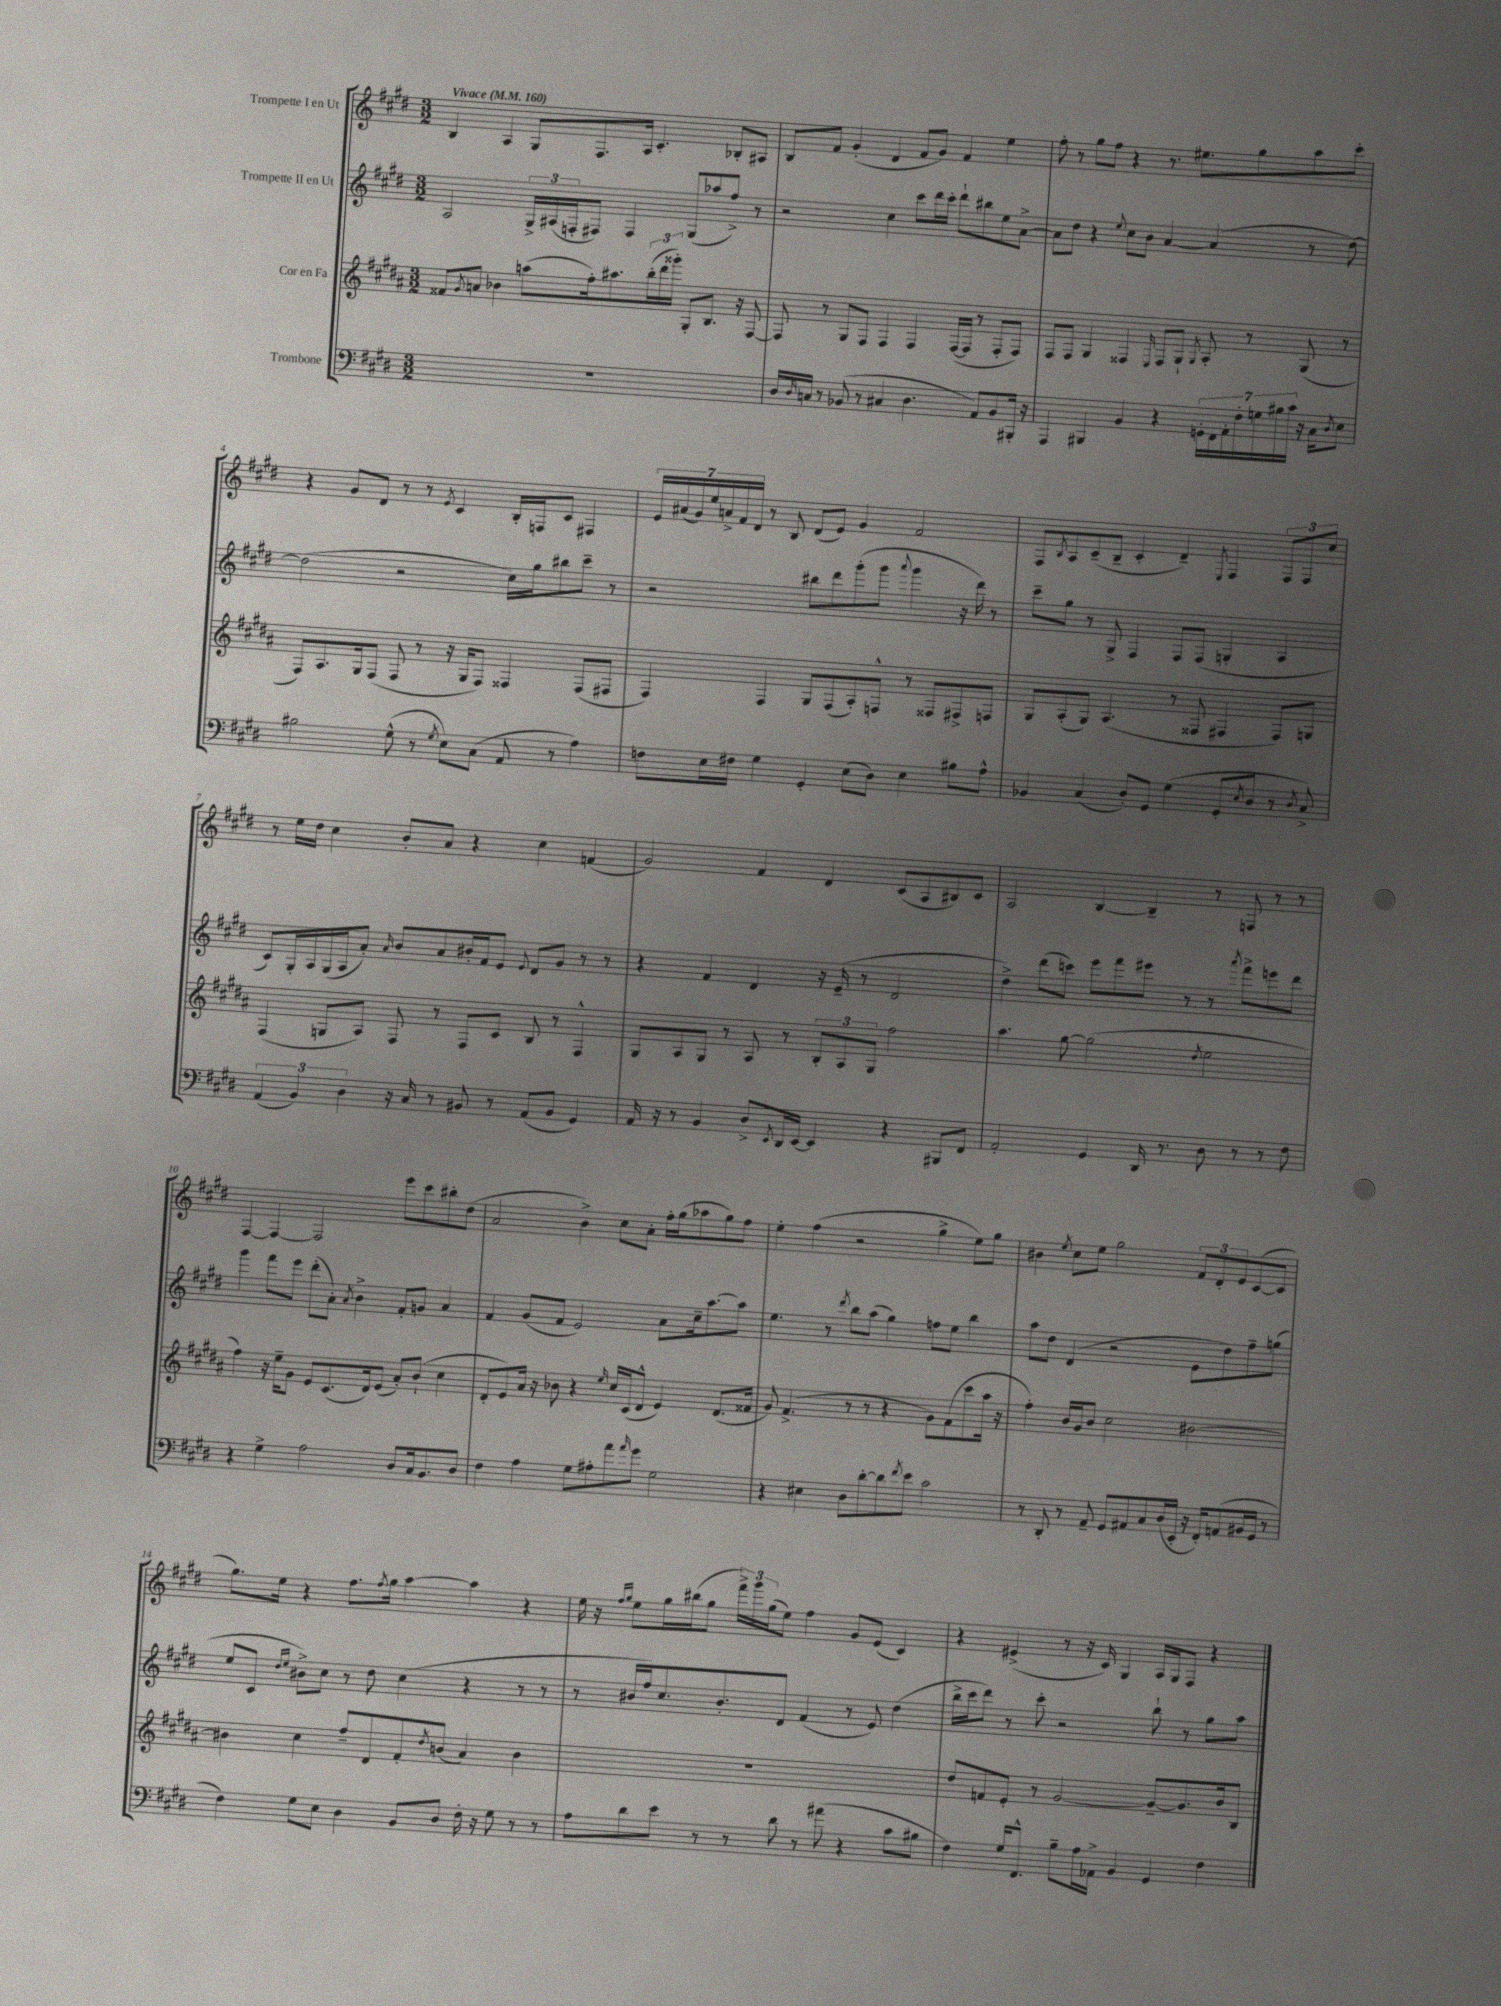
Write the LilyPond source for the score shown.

<<
\new StaffGroup <<
\new Staff = "s0" \with { instrumentName = "Trompette I en Ut" } {
    \clef treble \key e \major \numericTimeSignature \time 3/2 \tempo "Vivace" 4 = 160
    b4 a4 gis8 fis8. a16 cis'4.-. bes8-. ais8 |
    b8 fis'8 gis'4-.( dis'4 fis'8 gis'8) fis'4 e''4 |
    fis''8-. r8 gis''8 fis''8 r4 r8. eis''8. gis''8 a''8 cis'''8-. |
    r4 gis'8 dis'8 r8 r8 \acciaccatura { e'8 } cis'4 b16-. f16 cis'8 fis4 |
    \tuplet 7/4 { e'16 ais'16( gis'16) e''16 a'16-> fis'16 dis'16 } r8 b8 dis'8( e'8) gis'4 fis'2 |
    fis8 \acciaccatura { b8 } a8 cis'8--( b8-- cis'4-. dis'4--) \acciaccatura { e8 } fis4 \tuplet 3/2 { fis8 fis8 cis''8 } |
    r8 e''16 dis''16 cis''4 b'8-. a'8 r4 cis''4 f'4( |
    gis'2) fis'4 dis'4 cis'8( a8 bis8) cis'8 |
    a2 b4~ b4-- r8 f8 r8 r8 |
    fis4~ fis4~ fis2 e'''8 cis'''8 bis''8-. dis''8( |
    a'2 b'4->) cis''8 a'8-. fis''16-. gis''16( aes''8 gis''8) fis''8 |
    e''4-. fis''4( r2 gis''4-> e''8) gis''8 |
    bis'4 \acciaccatura { e''8 } cis''8 e''8 gis''2 \tuplet 3/2 { fis'8 dis'8-. e'8 } cis'8~( cis'8 |
    gis''8.) e''16 r4 fis''8. \acciaccatura { fis''8 } gis''16 a''4~ a''4 r4 |
    e''16 r16 \grace { fis''16 gis''16 } e''8 gis''16 bis''16( gis''8 \tuplet 3/2 { fis'''16->) gis'''16 gis''16( } e''8) fis''4 gis'8 e'8( cis'4) |
    r4 eis'4->( r8 r16 cis'16) gis4 a16 gis16 fis8 r4 \bar "|." |
}
\new Staff = "s1" \with { instrumentName = "Trompette II en Ut" } {
    \clef treble \key e \major \numericTimeSignature \time 3/2
    a2 \tuplet 3/2 { gis16-> ais16( f16-. } fis8) fis4 gis8( aes''8 fis''8->) r8 |
    r2 cis''4 cis'''8 dis'''16 cis'''16-. dis'''8-! bis''8 e''8 a'8~-> |
    a'8 dis''8 r4 \appoggiatura { e''8 } cis''8 b'8 a'4~ a'4( r8 dis''8~) |
    dis''2( r2 cis''16) gis''16 bis''8 cis'''8-- r8 |
    r2 bis''8 dis'''8 gis'''8-.( gis'''8 \appoggiatura { a'''8 } gis'''4 r16 dis'''16) r8 |
    cis'''8-- gis''8 r8 gis8-> fis4 fis8 fis8( g4-. a4 |
    cis'8) gis16-. a16 gis16( a16 a'8-.) \grace { a'16 } b'8 a'8 bis'16-. fis'16 e'8 \appoggiatura { e'8 } dis'8 gis'8 r8 r8 |
    r4 fis'4 dis'4 r16 e'16--( r8 dis'2 |
    dis''4->) dis'''8( c'''8) e'''8 fis'''8 eis'''8 r8 r8 \acciaccatura { a'''8 } fis'''8-> e'''8 dis'''8 |
    gis'''4 fis'''8 e'''8 dis'''8-.( a'8-.) \acciaccatura { a'8 } b'4-> fis'8-. g'8 a'4 |
    fis'4 gis'8( fis'8 e'2) a'8 cis''16-- a''8.~ a''8 |
    e''4. r8 \acciaccatura { dis'''8 } b''8 a''8( gis''4) f''8 e''8 b''4 |
    a''8 dis''8 dis'4( r2 e'8 dis''8) fis''8-- g''8( |
    e''8 cis'8 \grace { dis''16 e''16 } bis'8->) cis''8 r8 dis''8 cis''4( r4 r8 r8 |
    r8 bis'16 fis''16) cis''8. bis'8.-. dis'8 fis'4( r8 e'8) dis''4( |
    b''16-> cis'''16 dis'''8) r8 cis'''8-. r2 b''8-! r8 gis''8 a''8 \bar "|." |
}
\new Staff = "s2" \with { instrumentName = "Cor en Fa" } {
    \clef treble \key b \major \numericTimeSignature \time 3/2
    fisis'8 \acciaccatura { gis'8 } a'8 bes'4 a''8( fis''16-.) ais''8. \tuplet 3/2 { b''16-.( dis'''16 gisis'''16-.) } gis8-. b8. r16 fis8~ |
    fis8 r8 gis8 fis8 fis4 fis4 fis16~( fis16 r8 fis8-. fis8) |
    fis8 fis8 gis4 fisis4 \grace { e16 } fisis8 gis8-! \acciaccatura { gis8 } ais8-. r8 gis8( r8 |
    fis8) ais8. gis16 fis8( fis8 r8 r16 gis16 fis8) fisis4 fisis8( fis8 |
    fis4) fis4 gis8 fis8( ais8-.) f8-^ r8 fisis8 fis8-> f8 |
    gis8 ais8-.( gis8) ais4.( r8 fisis8 fis4 fis8) g8 |
    fis4( g8 ais8) fis8 r8 fis8 cis'8 b8 r8 fis4-^ |
    gis8 ais8 gis8 r8 ais8 r8 \tuplet 3/2 { b8-. ais8 gis8 } fis''2 |
    ais''4. gis''8~ gis''2( \acciaccatura { dis''8 } e''2 |
    fis''4) r16 e''16-- gis'8 e'8 cis'8.( dis'16) e'8( ais'8-.) b'8-!( cis''4 |
    dis'8-. e'8) ais'16 r16 bes'8 r4 \grace { e''16 } cis''16 cis'16( dis'8-^ e'4) dis'8.( fisis'16 |
    gis'8) fis'4.->( r8 r8 r4 gis'8) fis'8( cis'''8 ais''16 r16 |
    fis''4-.) b'16 gis'16 b'8 cis''2 bis'2~ |
    bis'4 cis''4 fis''8-- dis'8 fis'8-. \acciaccatura { dis''8 } b'8( ais'4) b'4 |
    R1. |
    dis''8 f'8 e'8-. r8 gis'2~ gis'8~-- gis'8. b'16 b8 \bar "|." |
}
\new Staff = "s3" \with { instrumentName = "Trombone" } {
    \clef bass \key e \major \numericTimeSignature \time 3/2
    R1. |
    dis16 \grace { dis16 } c16 r8 bes,8( r8 cis4 dis4. a,8) bes,8 bis,,16-. r16 |
    a,,4 bis,,4 b,4 r4 \tuplet 7/4 { g,16-. fis,16 a,16-. fis16-. g16 bis16 cis'16 } r16 cis16 \acciaccatura { dis8 } e8 |
    bis2 gis8-^( r8 \acciaccatura { gis8 } e8) cis8( a,8 r8 a4) |
    f8 e16 fis16 gis4 gis,4-. e8( dis8) e4 bis8 a8-^ |
    bes,4 cis4( dis8-.) gis,8 gis4( gis,8-. \acciaccatura { e8 } dis8 r8 \acciaccatura { dis8 } cis8->) |
    \tuplet 3/2 { a,4( b,4) dis4 } r16 cis16 r8 bis,8 r8 a,8( bis,8 gis,4) |
    a,16 r16 r8 b,4 dis8-> \acciaccatura { e,8 } dis,16 e,16~ e,4 r4 bis,,8 fis,8 |
    a,2-. gis,4 dis,16 r8. dis8 r8 r8 fis8 |
    r4 gis4-> a2 dis8 cis16 b,8. dis8 |
    fis4 a4 gis8 ais8-. a'8 \grace { a'16 } gis'8 gis2 |
    r4 eis4 dis8 dis'8~-. dis'8 \acciaccatura { fis'8 } e'8 cis'2 |
    r8 dis,8-. r8 a,8-- gis,8 ais,8 cis8 dis16( e,16-. r16 fis,16-.) a,8( bis,16 gis,16 r8 |
    fis4) gis8 e8 dis4 b,8 dis8 fis16-. r16 gis8 r8 r8 |
    a8 dis'8 e'8 r8 r8 dis'8 r8 ais'8( r4 cis'8 bis8 |
    fis4) gis16 fis,8.-^ b8-- a16 aes,16-> b,4 gis,4 fis4 \bar "|." |
}
>>
>>
